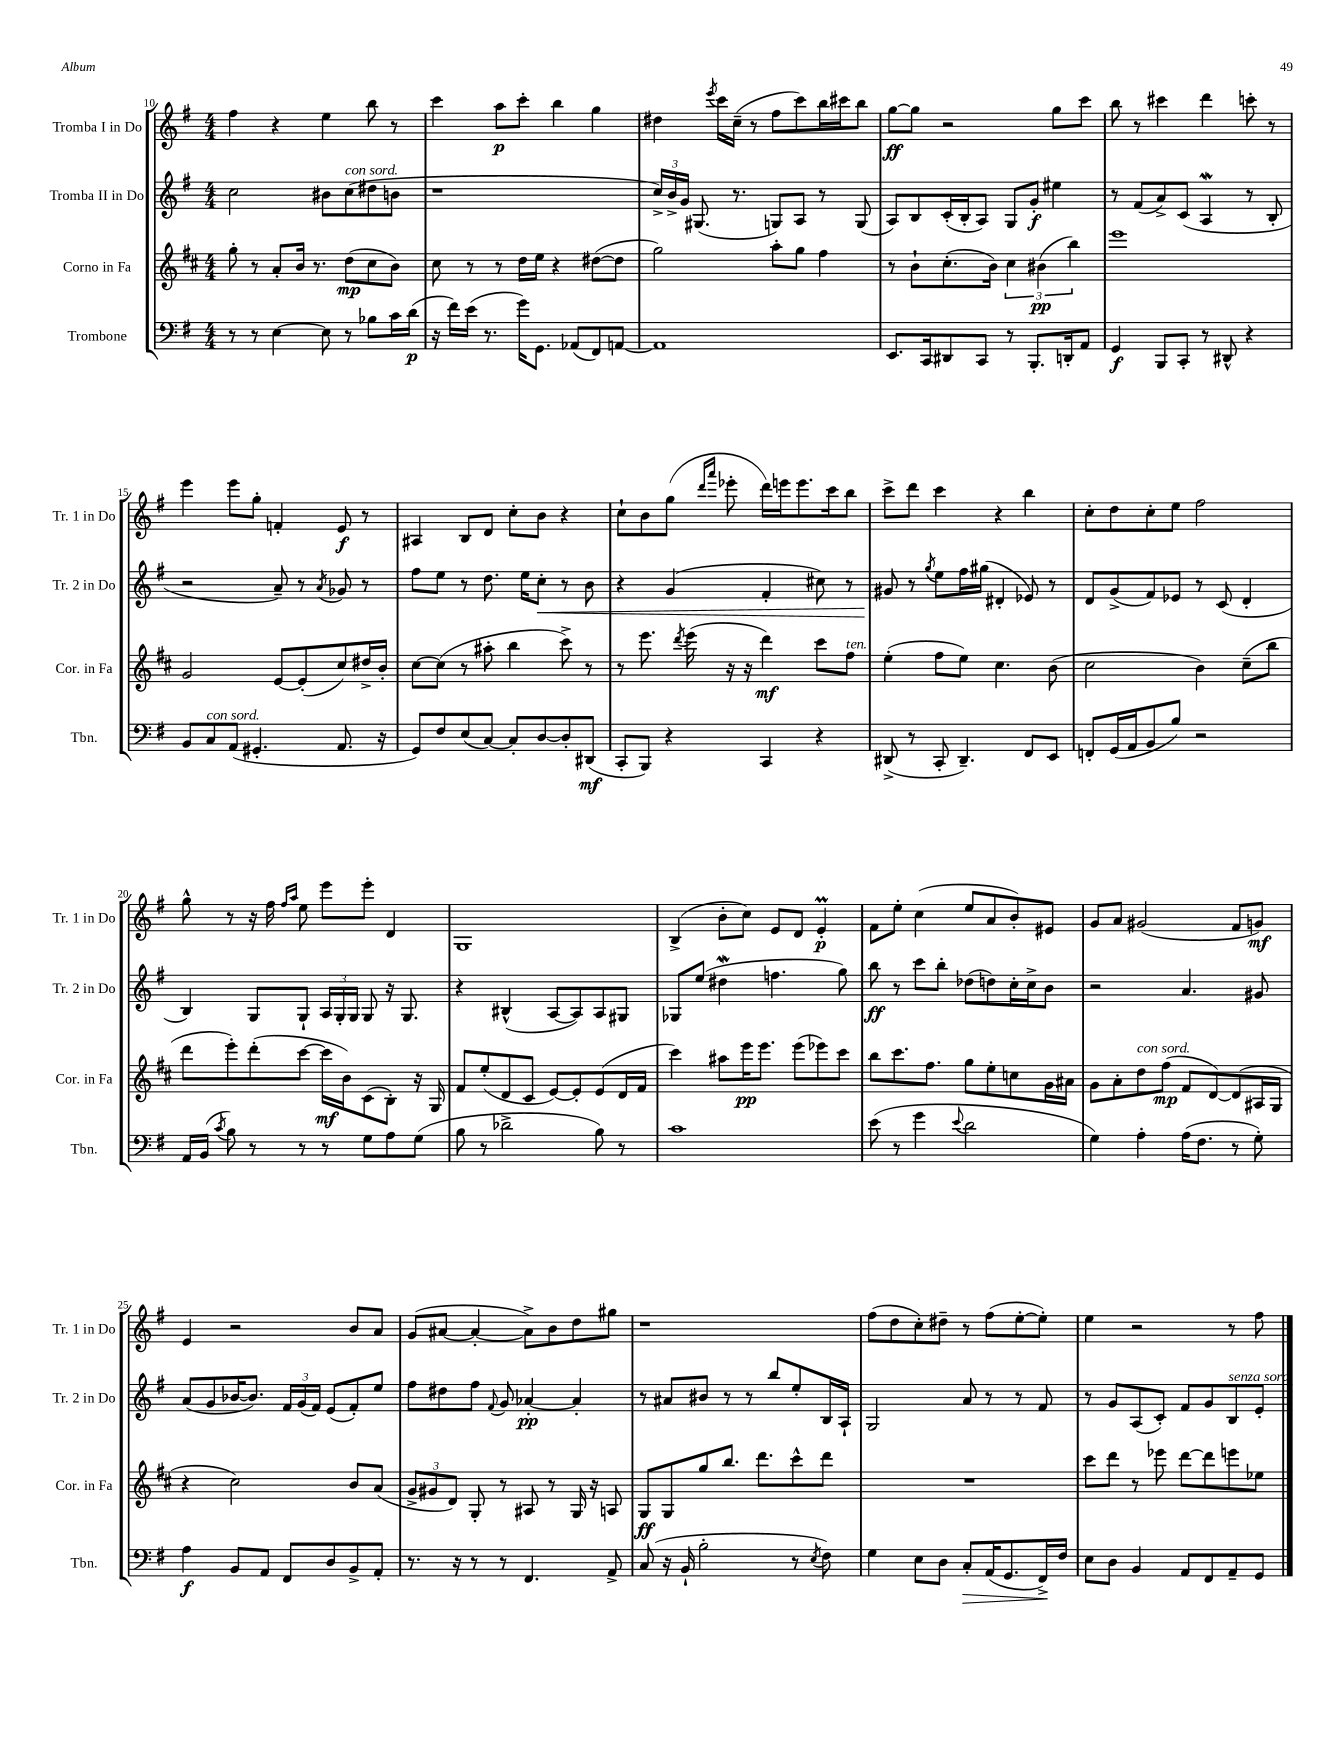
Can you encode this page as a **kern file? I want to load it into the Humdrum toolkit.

**kern	**kern	**kern	**kern
*staff4	*staff3	*staff2	*staff1
*clefF4	*clefG2	*clefG2	*clefG2
*k[f#]	*k[f#c#]	*k[f#]	*k[f#]
*M4/4	*M4/4	*M4/4	*M4/4
8r	8gg'\	2cc\	4ff#\
8r	8r	.	.
[4E\	8a'/L	.	4r
.	16b/Jk	.	.
.	8.r	.	.
8E\]	.	8b#\L	4ee\
8r	(8dd\L	(8cc\	.
8B-\L	8cc#\	8dd#\	8bb\
16c\L	8b\J)	8b\J	8r
(16d\JJ	.	.	.
=	=	=	=
16r	8cc#\	1r	4ccc\
16f#\LL)	.	.	.
(16e\JJ	8r	.	.
8.r	.	.	.
.	8r	.	8aa\L
16g\LK)	16dd\LL	.	8ccc'\J
8.GG\J	16ee\JJ	.	.
.	4r	.	4bb\
(8AA-/L	.	.	.
8FF#/)	([8dd#\L	.	4gg\
[8AA/J	8dd#\]J	.	.
=	=	=	=
1AA]	2gg\)	24cc^/LL)	4dd#\
.	.	24b^/	.
.	.	24g/JJ	.
.	.	(8.G#/	.
.	.	.	8qeee/
.	.	.	16ccc\LL
.	.	8.r	(16cc~\JJ
.	.	.	8r
.	8aa'\L	8G/L)	8ff#\L
.	8gg\J	8A/J	8ccc\)
.	4ff#\	8r	16bb\L
.	.	.	16ccc#\J
.	.	(8G/	8bb\J
=	=	=	=
8.EE/L	8r	8A/L)	[8gg\L
.	8b`\L	8B/	8gg\]J
16CC/k	.	.	.
8DD#/	(8.cc#'\	(16c'/L	2r
.	.	16B'/J	.
8CC/J	.	8A/J)	.
.	16b\Jk)	.	.
8r	6cc#\	8G/L	.
8.BBB'/L	.	8g'/J	.
.	(6b#\	.	.
.	.	4ee#\	8gg\L
16DD'/k	.	.	.
.	6bb\)	.	.
8AA/J	.	.	8ccc\J
=	=	=	=
4GG/	1eee	8r	8bb\
.	.	(8f#/L	8r
8BBB/L	.	8a^/)	4ccc#\
8CC'/J	.	(8c/J	.
8r	.	4A/	4ddd\
8DD#^^/	.	.	.
4r	.	8r	8ccc'\
.	.	8B'/	8r
=	=	=	=
8BB/L	2g/	2r	4eee\
8C/	.	.	.
(8AA/J	.	.	8eee\L
4.GG#'/	.	.	8gg'\J
.	[8e/L	8a~/)	4f'/
.	(8e'/]	8r	.
.	.	8qa/	.
8.AA/	8cc#/)	8g-/	8e/
.	16dd#^/L	8r	8r
16r	16b'/JJ	.	.
=	=	=	=
8GG/L)	[8cc#\L	8ff#\L	4A#/
8F#/	(8cc#\]J	8ee\J	.
(8E/	8r	8r	8B/L
[8C/J)	8aa#'\	8.dd\	8d/J
8C'/]L	4bb\	.	8cc'\L
.	.	16ee\LK	.
[8D/	.	8cc'\J	8b\J
8D'/]	8ccc#^\)	8r	4r
(8DD#/J	8r	8b\	.
=	=	=	=
8CC'/L	8r	4r	8cc`\L
8BBB/J)	8.eee\	.	8b\
4r	.	(4g/	(8gg\J
.	8qddd/	.	.
.	(16eee\	.	.
.	.	.	16qqddd/LL
.	.	.	16qqaaa/JJ
.	16r	.	8eee-'\
.	16r	.	.
4CC/	4ddd\)	4f#'/	16ddd\LL)
.	.	.	16eee\J
.	.	.	8.eee\
4r	8ccc#\L	8cc#\)	.
.	.	.	16ccc\k
.	8ff#\J	8r	8bb\J
=	=	=	=
(8DD#^/	(4ee'\	8g#/	8ccc^\L
8r	.	8r	8ddd\J
.	.	8qgg/	.
8CC'/	8ff#\L	8ee\L	4ccc\
4.DD#~/)	8ee\J)	16ff#\L	.
.	.	(16gg#\JJ	.
.	4.cc#\	4d#'/	4r
8FF#/L	.	8e-/)	4bb\
8EE/J	(8b\	8r	.
=	=	=	=
8FF'/L	2cc#\	8d/L	8cc'\L
(16GG/L	.	(8g^/	8dd\
16AA/J	.	.	.
8BB/	.	8f#/)	8cc'\
8B/J)	.	8e-/J	8ee\J
2r	4b\)	8r	2ff#\
.	.	(8c/	.
.	(8cc#~\L	4d'/	.
.	8bb\J	.	.
=	=	=	=
16AA/LL	8ddd\L	4B/)	8gg^^\
(16BB/JJ	.	.	.
8qc/	.	.	.
8B\)	8eee'\)	.	8r
8r	(8ddd'\	8G/L	16r
.	.	.	16ff#\
.	.	.	16qqff#/LL
.	.	.	16qqaa/JJ
8r	[8ccc#\J	8G`/J	8ee\
8r	16ccc#\]LL	24A/LL	8eee\L
.	.	24G'/	.
.	16b\J)	.	.
.	.	24G/JJ	.
8G\L	(8c#\	8G/	8eee'\J
8A\	8B'\J)	16r	4d/
.	.	8.G/	.
(8G\J	16r	.	.
.	16G/	.	.
=	=	=	=
8B\	8f#/L	4r	1G
8r	(8ee'/	.	.
2d-^\	8d/	(4B#^^/	.
.	8c#/J	.	.
.	[8e/L)	[8A/L	.
.	8e'/]	8A/])	.
8B\)	(8e/	8A/	.
8r	16d/L	8G#/J	.
.	16f#/JJ	.	.
=	=	=	=
1c	4ccc#\)	8G-/L	(4B^/
.	.	(8ee/J	.
.	8aa#\L	4dd#\	8b'\L
.	16eee\K	.	8cc\J)
.	8.eee\J	.	.
.	.	4.ff\	8e/L
.	(8eee\L	.	8d/J
.	8eee-\)	.	4e'/
.	8ccc#\J	8gg\)	.
=	=	=	=
(8e\	8bb\L	8bb\	8f#\L
8r	8.ccc#\	8r	8ee'\J
4g\	.	8ccc\L	(4cc\
.	8.ff#\J	.	.
.	.	8bb'\J	.
8qqe/	.	.	.
2d\	8gg\L	(8dd-\L	8ee/L
.	8ee'\	8dd\)	8a/
.	8cc\	16cc'\L	8b'/)
.	.	16cc^\J	.
.	16g\L	8b\J	8e#/J
.	16a#\JJ	.	.
=	=	=	=
4G\)	8g\L	2r	8g/L
.	8a'\	.	8a/J
4A'\	8dd\	.	(2g#/
.	(8ff#\J	.	.
(16A\LK	8f#/L	4.a/	.
8.F#\J	.	.	.
.	[8d/)	.	.
8r	(8d/]	.	8f#/L
8G'\)	16A#/L	8g#/	8g/J)
.	16G/JJ	.	.
=	=	=	=
4A\	4r	(8a/L	4e/
.	.	8g/	.
8BB/L	2cc#\)	[16b-/K	2r
.	.	8.b-/]J)	.
8AA/J	.	.	.
8FF#/L	.	24f#/LL	.
.	.	(24g/	.
.	.	24f#/JJ)	.
8D/	.	(8e/L	.
8BB^/	8b/L	8f#'/)	8b/L
8AA'/J	(8a/J	8ee/J	8a/J
=	=	=	=
8.r	12g^/L	8ff#\L	(8g/L
.	12g#/	.	.
.	.	8dd#\	[8a#/J
.	12d/J)	.	.
16r	.	.	.
8r	8G'/	8ff#\J	4a#'/_
.	.	8qqf#/	.
8r	8r	8g/	.
4.FF#/	8A#/	[4a-'/	8a#^\]L)
.	8r	.	8b\
.	16G/	4a-'/]	8dd\
.	16r	.	.
8AA^/	8A/	.	8gg#\J
=	=	=	=
(8C/	8G/L	8r	1r
16r	8G/	8a#/L	.
16BB`/	.	.	.
2B'\	8gg/	8b#/J	.
.	8.bb/J	8r	.
.	.	8r	.
.	8.ddd\L	.	.
.	.	8bb/L	.
8r	8ccc#^^\	8ee'/	.
8qE/	.	.	.
8F#\)	8ddd\J	16B/L	.
.	.	16A`/JJ	.
=	=	=	=
4G\	1r	2G/	(8ff#\L
.	.	.	8dd\
8E\L	.	.	8cc'\)
8D\J	.	.	8dd#~\J
8C'/L	.	8a/	8r
(16AA/K	.	8r	(8ff#\L
8.GG/	.	.	.
.	.	8r	[8ee'\
16FF#^/L)	.	8f#/	8ee'\]J)
16F#/JJ	.	.	.
=	=	=	=
8E\L	8ccc#\L	8r	4ee\
8D\J	8ddd\J	8g/L	.
4BB/	8r	(8A/	2r
.	8eee-\	8c'/J)	.
8AA/L	[8ddd\L	8f#/L	.
8FF#/	8ddd\]	8g/	.
8AA~/	8eee\	8B/	8r
8GG/J	8ee-\J	8e'/J	8ff#\
==	==	==	==
*-	*-	*-	*-
